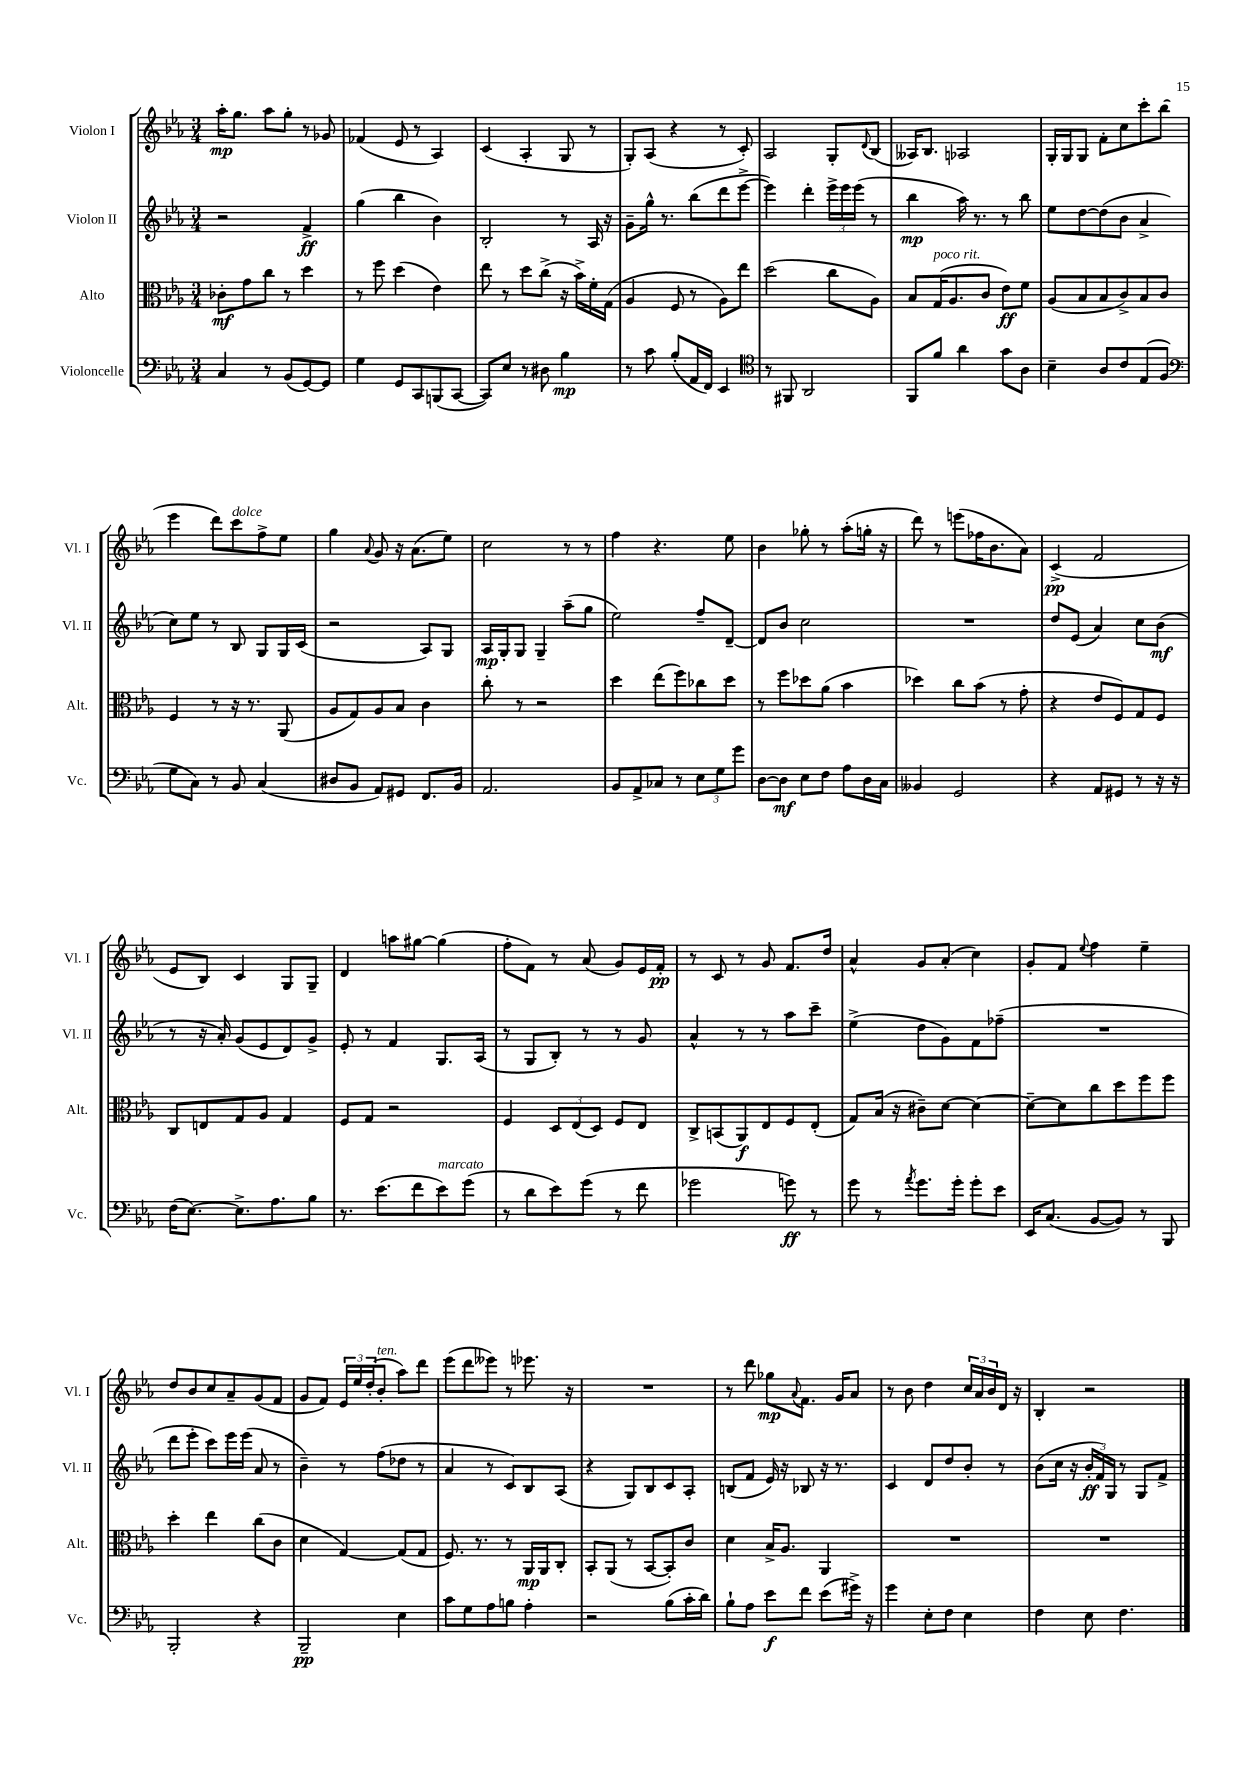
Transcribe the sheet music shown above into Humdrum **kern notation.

**kern	**kern	**kern	**kern
*staff4	*staff3	*staff2	*staff1
*clefF4	*clefC3	*clefG2	*clefG2
*k[b-e-a-]	*k[b-e-a-]	*k[b-e-a-]	*k[b-e-a-]
*M3/4	*M3/4	*M3/4	*M3/4
4C/	8c-'\L	2r	16aa-'\LK
.	.	.	8.gg\J
.	8g\	.	.
8r	8cc\J	.	8aa-\L
(8BB-/L	8r	.	8gg'\J
[8GG/)	4dd\	4f^/	8r
8GG/]J	.	.	8g-/
=	=	=	=
4G\	8r	(4gg\	(4f-/
.	8ff\	.	.
8GG/L	(4dd\	4bb-\	8e-/
8CC/	.	.	8r
(8BBB/	4e-\)	4b-\)	4A-/)
[8CC/J	.	.	.
=	=	=	=
8CC/]L)	8ee-\	2B-'/	(4c/
8E-/J	8r	.	.
8r	8dd\L	.	4A-'/
8D#\	(8cc^\J	.	.
4B-\	16r	8r	8G/
.	16b-^\LL)	.	.
.	16f'\	16A-/	8r
.	(16G\JJ	16r	.
=	=	=	=
8r	4A-/	8g~\L	8G'/L)
8c\	.	16gg^^\Jk	(8A-/J
.	.	8.r	.
(8B-'/L	8F/	.	4r
16AA-/L	8r	(8bb-\L	.
16FF/JJ)	.	.	.
4EE-/	8A-\L)	8ddd\	8r
.	8ee-\J	[8eee-^\J	8c'/)
=	=	=	=
*clefC4	*	*	*
8r	(2dd\	4eee-\])	2A-/
8FF#/	.	.	.
2AA-/	.	4ddd'\	.
.	8cc\L	24eee-^\LL	8G'/L
.	.	24eee-\	.
.	.	(24eee-\JJ	.
.	.	.	8qqd/
.	8A-\J)	8r	(8B-/J
=	=	=	=
8FF/L	8B-/L	4bb-\	16A--/LK)
.	.	.	8.B-/J
8f/J	(16G/K	.	.
.	8.A-/	.	.
4a-\	.	16aa-\)	2A-/
.	.	8.r	.
.	8c/J	.	.
8g\L	8e-\L)	8r	.
8A-\J	8f\J	8bb-\	.
=	=	=	=
4B-~\	(8A-/L	8ee-\L	16G'/LL
.	.	.	16G/J
.	8B-/	[8dd\	8G/J
8A-/L	8B-/	(8dd\]	8f'\L
8c/	8c^/)	8b-\J	8cc\
(8E-/	8B-/	4a-^/	8ccc'\
8F/J	8c/J	.	(8bb-\J
=	=	=	=
*clefF4	*	*	*
8G\L	4F/	8cc\L)	4eee-\
8C\J)	.	8ee-\J	.
8r	8r	8r	8ddd\L)
8BB-/	16r	8B-/	8ccc\
.	8.r	.	.
(4C/	.	8G/L	8ff^\
.	(8AA-/	16G/L	8ee-\J
.	.	(16c/JJ	.
=	=	=	=
8D#/L	8A-/L	2r	4gg\
8BB-/J	8G/)	.	.
.	.	.	8qqa-/
8AA-/L)	8A-/	.	8g/
8GG#/J	8B-/J	.	16r
.	.	.	(8.a-\L
8.FF/L	4c\	8A-/L)	.
.	.	8G/J	8ee-\J)
16BB-/Jk	.	.	.
=	=	=	=
2.AA-/	8cc'\	16A-/LL	2cc\
.	.	16G'/J	.
.	8r	8G/J	.
.	2r	4G~/	.
.	.	(8aa-~\L	8r
.	.	8gg\J	8r
=	=	=	=
8BB-/L	4dd\	2ee-\)	4ff\
8AA-^/	.	.	.
8C-/J	(8ee-\L	.	4.r
8r	8ff\)	.	.
12E-\L	8cc-\	8ff~/L	.
12G\	.	.	.
.	8dd\J	[8d~/J	8ee-\
12g\J	.	.	.
=	=	=	=
[8D\L	8r	8d/]L	4b-\
8D\]J	8ff\L	8b-/J	.
8E-\L	8dd-\	2cc\	8gg-'\
8F\J	(8a-\J	.	8r
8A-\L	4b-\	.	(8aa-'\L
16D\L	.	.	16gg'\Jk
16C\JJ	.	.	16r
=	=	=	=
4BB--/	4dd-\)	2.r	8ddd\)
.	.	.	8r
2GG/	8cc\L	.	(8eee\L
.	(8b-\J	.	16ff-\K
.	.	.	8.b-\
.	8r	.	.
.	8g'\	.	8a-\J)
=	=	=	=
4r	4r	8dd/L	(4c^/
.	.	(8e-/J	.
8AA-/L	8e-/L	4a-/)	2f/
8GG#/J	8F/)	.	.
8r	8G/	8cc\L	.
16r	8F/J	(8b-\J	.
16r	.	.	.
=	=	=	=
(16F\LK	8C/L	8r	8e-/L
[8.E-\J)	.	.	.
.	8E/	16r	8B-/J)
.	.	16a-'/)	.
8.E-^\]L	8G/	(8g/L	4c/
.	8A-/J	8e-/	.
8.A-\	.	.	.
.	4G/	8d/)	8G/L
8B-\J	.	8g^/J	8G~/J
=	=	=	=
8.r	8F/L	8e-'/	4d/
.	8G/J	8r	.
(8.e-\L	.	.	.
.	2r	4f/	8aa\L
8f\	.	.	[8gg#\J
8e-\)	.	8.G/L	(4gg#\]
(8g\J	.	.	.
.	.	(16A-/Jk	.
=	=	=	=
8r	4F/	8r	8ff'\L
8d\L	.	8G/L	8f\J)
8e-\)	12D/L	8B-'/J)	8r
.	(12E-/	.	.
(8g\J	.	8r	(8a-/
.	12D/J)	.	.
8r	8F/L	8r	8g/L)
8f\	8E-/J	8g/	16e-/L
.	.	.	16f'/JJ
=	=	=	=
2g-\	8C^/L	4a-^^/	8r
.	(8BB/	.	8c/
.	8AA-/)	8r	8r
.	8E-/	8r	8g/
8g\)	8F/	8aa-\L	8.f/L
8r	(8E-'/J	8ccc~\J	.
.	.	.	16dd/Jk
=	=	=	=
8g\	8G/L)	(4ee-^\	4a-^^/
8r	(16B-/Jk	.	.
.	16r	.	.
8qa-/	.	.	.
8.g\L	8c#~\L)	8dd\L	8g/L
.	[8d\J	8g\)	(8a-'/J
16g'\Jk	.	.	.
8g'\L	4d\_	8f\	4cc\)
8e-\J	.	(8ff-~\J	.
=	=	=	=
16EE-/LK	8d~\_L	2.r	8g'/L
(8.C/J	.	.	.
.	8d\]	.	8f/J
.	.	.	8qqee-/
[8BB-/L	8cc\	.	4ff\
8BB-/]J)	8dd\	.	.
8r	8ff\	.	4ee-~\
8BBB-/	8ff\J	.	.
=	=	=	=
2BBB-'/	4dd'\	8ddd\L	8dd/L
.	.	8eee-'\J	8b-/
.	4ee-\	8ccc\L)	8cc/
.	.	16eee-\L	8a-~/
.	.	(16eee-\JJ	.
4r	(8cc\L	8a-/	(8g/
.	8c\J	8r	8f/J
=	=	=	=
2BBB-~/	4d\	4b-~\)	8g/L
.	.	.	8f/J)
.	[4G/)	8r	24e-/LL
.	.	.	24ee-/
.	.	.	(24dd'/J
.	.	(8ff\L	8b-'/J
4E-\	(8G/]L	8dd-\J	8aa-\L)
.	8G/J	8r	8ddd\J
=	=	=	=
8c\L	8.F/)	4a-/	(8eee-\L
8G\	.	.	8ddd\
.	8.r	.	.
8A-\	.	8r	8eee--\J)
8B\J	8r	8c/L)	8r
4A-'\	16AA-/LL	8B-/	8.eee-\
.	16AA-/J	.	.
.	8C'/J	(8A-/J	.
.	.	.	16r
=	=	=	=
2r	8BB-'/L	4r	2.r
.	(8AA-/J	.	.
.	8r	8G/L)	.
.	[8BB-/L	8B-/	.
(8B-\L	8BB-'/])	8c/	.
16c'\L	8c/J	8A-'/J	.
16d\JJ)	.	.	.
=	=	=	=
8B-`\L	4d\	(8B/L	8r
8A-\J	.	8f/J	8ddd\
8e-\L	16B-^/LK	16e-/)	8gg-\L
.	8.A-/J	16r	.
.	.	.	8qqa-/
8f\J	.	8B-/	8.f\J
(8e-\L	4AA-/	16r	.
.	.	8.r	16g/LK
16g#^\Jk)	.	.	8a-/J
16r	.	.	.
=	=	=	=
4g\	2.r	4c/	8r
.	.	.	8b-\
8E-'\L	.	8d/L	4dd\
8F\J	.	8dd/	.
4E-\	.	8b-'/J	24cc/LL
.	.	.	24a-/
.	.	.	24b-/
.	.	8r	16d/JJ
.	.	.	16r
=	=	=	=
4F\	2.r	(8b-\L	4B-'/
.	.	16cc\Jk	.
.	.	16r	.
8E-\	.	24b-'/LL	2r
.	.	24f/)	.
.	.	24G/JJ	.
4.F\	.	8r	.
.	.	8G/L	.
.	.	8f^/J	.
==	==	==	==
*-	*-	*-	*-
